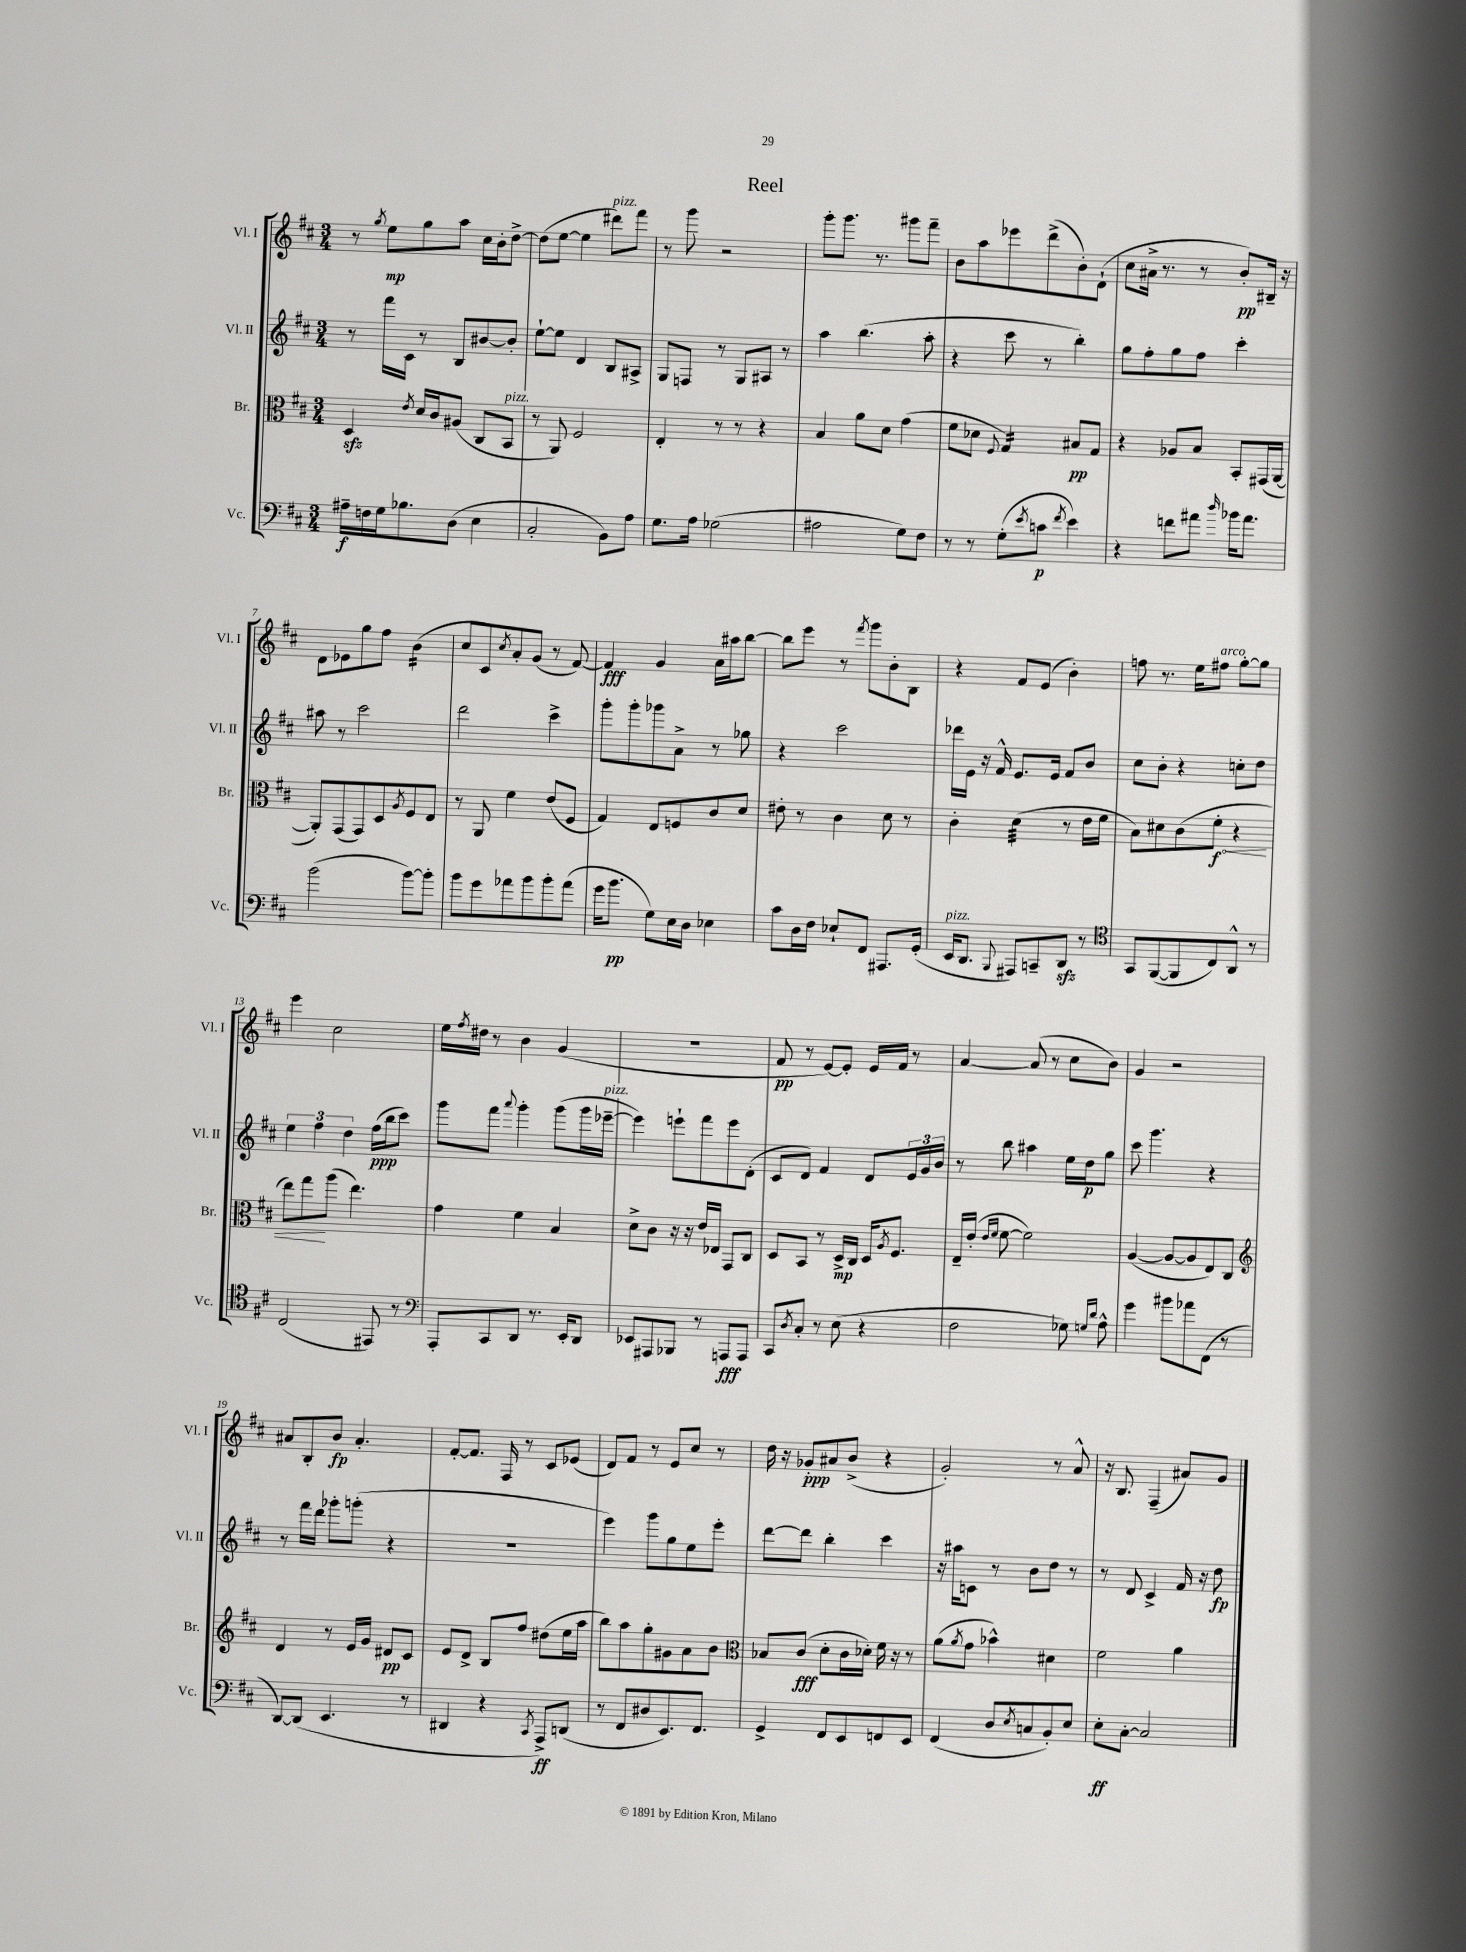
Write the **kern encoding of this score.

**kern	**kern	**kern	**kern
*staff4	*staff3	*staff2	*staff1
*clefF4	*clefC3	*clefG2	*clefG2
*k[f#c#]	*k[f#c#]	*k[f#c#]	*k[f#c#]
*M3/4	*M3/4	*M3/4	*M3/4
16A#~\LL	4D/	8r	8r
16F\	.	.	.
.	.	.	8qgg/
16G\J	.	16fff#\LL	8ee\L
8.B-\	.	16c#\JJ	.
.	8qe/	.	.
.	16d/LL	8r	8gg\
.	16c#/J	.	.
(8D\J	(8A#/J	8B/L	8aa\J
4E\	8C#/L	[8b#/	16cc#\LL
.	.	.	16b'\J
.	8BB/J	8b#'/]J	[8dd^\J
=	=	=	=
2C#'/	8r	[8ee`\L	(8dd\]L
.	8AA/)	8ee\]J	[8ee\J
.	2F#/	4d/	4ee\]
8BB\L)	.	8B/L	8ddd#\L)
8A\J	.	8A#^/J	8fff#\J
=	=	=	=
8.G\L	4E'/	8G/L	8r
.	.	8F/J	8ggg\
16A\Jk	.	.	.
(2G-\	8r	8r	2r
.	8r	8G/L	.
.	4r	8A#/J	.
.	.	8r	.
=	=	=	=
2A#\	4B/	4aa\	8ggg'\L
.	.	.	8.ggg\J
.	8a\L	(4.bb\	.
.	.	.	8.r
.	8d\J	.	.
8G\L)	(4g\	.	8ggg#\L
8F#\J	.	8aa'\	8fff#~\J
=	=	=	=
8r	8f#\L	4r	8b\L
8r	8d-\J	.	8aa\
.	8qqF#/	.	.
(8G'\L	4G/)	8ccc#\	8eee-\
8qe/	.	.	.
8c\J	.	8r	(8ddd^\
8qf#/	.	.	.
4e\)	8B#/L	4bb'\)	8b'\)
.	8G/J	.	(8d`\J
=	=	=	=
4r	4r	8gg\L	8cc#\L
.	.	8ff#'\	16a#^\Jk
.	.	.	8.r
8f\L	8A-/L	8gg\	.
8a#\J	8B/J	8ff#\J	8r
16qqdd/	.	.	.
16b-\LK	8BB'/L	4ccc#'\	8b'/L)
8.a#\J	.	.	.
.	(16GG#/L	.	16B#~/Jk
.	[16AA/JJ	.	16r
=	=	=	=
(2b\	8AA'/]L)	8aa#\	8d\L
.	(8GG/	8r	8e-\
.	8GG/)	2ccc#\	8gg\
.	8D/	.	8ff#\J
.	8qA/	.	.
[8b\L)	8F#/	.	(4b\
8b'\]J	8E/J	.	.
=	=	=	=
8b\L	8r	2ddd\	8cc#/L
8g\	8AA/	.	8c#/)
.	.	.	8qcc#/
8a-\	4f#\	.	8a'/
8b\	.	.	(8g/J
8b'\	(8e/L	4ccc#^\	8r
(8a-\J	8F#/J	.	[8f#/)
=	=	=	=
16g\LK	4G/)	8ggg'\L	4f#/]
8.b\J	.	.	.
.	.	8ggg'\	.
8G\L)	8E/L	8ggg-\	4g/
16E\L	8F/	8a^\J	.
16D\JJ	.	.	.
4E-\	8c#/	8r	16a\LL
.	.	.	16aa#\J
.	8d/J	8gg-\	[8bb\J
=	=	=	=
8c#\L	8e#'\	4r	8bb\]L
16D\L	8r	.	8eee\J
16F#\JJ	.	.	.
8E-`/L	4c#\	2ccc#\	8r
.	.	.	8qfff#/
8FF#/J	.	.	8ggg\L
8.AAA#/L	8d\	.	8b'\
.	8r	.	8B\J
(16GG'/Jk	.	.	.
=	=	=	=
16EE/LK	4c#'\	16ddd-\LL	4r
8.DD/J	.	16e\JJ	.
.	.	16r	.
.	.	16f#^^/	.
8qqBBB/	.	.	.
8AAA#/L)	(4d\	8.e/L	8f#/L
8CC~/	.	.	(8e/J
.	.	16e/Jk	.
8DD/J	8r	8f#/L	4b'\)
8r	16e\LL	8b/J	.
.	16f#\JJ	.	.
=	=	=	=
*clefC4	*	*	*
8GG/L	8B\L)	8cc#\L	8ff\
([8FF#/	8d#\	8b'\J	8.r
8FF#/]	(8c#\	4r	.
.	.	.	16ee\LK
8C#/)	8f#'\J	.	8ff#\J
8AA^^/J	4r	8cc'\L	[8gg'\L
8r	.	8dd\J	8gg\]J
=	=	=	=
(2C#/	8ee\L)	6ee\	4eee\
.	8gg\	.	.
.	.	6ff#\	.
.	(8aa\J	.	2cc#\
.	.	6dd\	.
.	4.ee\)	.	.
8EE#/)	.	(16ff#\LL	.
.	.	16bb\J	.
8r	.	8ccc#\J)	.
=	=	=	=
*clefF4	*	*	*
8AAA'/L	4g\	8ggg\L	16ee\LL
.	.	.	8qff#/
.	.	.	16dd#\JJ
8CC#/	.	8fff#\J	8r
.	.	8qqaaa/	.
8DD/J	4f#\	4ggg'\	4b\
8.r	.	.	.
.	4B/	(8ggg\L	(4g/
16EE'/LK	.	.	.
8DD/J	.	16ggg\L	.
.	.	[16eee-~\JJ	.
=	=	=	=
8EE-/L	8d^\L	4eee-\])	2.r
8AAA#/	8c#\J	.	.
8BBB-/J	16r	8eee`\L	.
.	16r	.	.
8r	16e/LL	8fff#\	.
.	16E-/JJ	.	.
8AAA/L	8GG/L	8eee\	.
8AAA/J	8C#/J	(8d'\J	.
=	=	=	=
8CC#/L	8D/L	8c#/L	8f#/
8qD/	.	.	.
8C#'/J	8BB/J	8d/J)	8r
8r	8r	4f#/	[8e/L)
(8E\	16D^/LL	.	8e'/]J
.	16C#/JJ	.	.
4r	16D/LK	8d/L	16e/LL
.	8qA/	.	.
.	8.F#/J	.	16f#/JJ
.	.	24e/L	8r
.	.	24g/	.
.	.	24b/JJ	.
=	=	=	=
2F#\	16E~/LL	8r	[4a/
.	(16e'/JJ	.	.
.	16qqe/LL	.	.
.	16qqf#/JJ	.	.
.	[8f#\	8bb\	.
.	2f#\])	4aa#\	(8a/]
.	.	.	8r
8G-\)	.	16ee\LL	8cc#\L
.	.	16dd\J	.
16qqG/LL	.	.	.
16qqd/JJ	.	.	.
8A^^\	.	8gg\J	8b\J)
=	=	=	=
4g\	([4A/	8ccc#\	4g/
.	.	4.ggg\	.
8b#\L	8A/_L	.	2r
8a-\	8A/]	.	.
(8FF#\J	8E/)	4r	.
8r	8C#/J	.	.
=	=	=	=
*	*clefG2	*	*
[8DD/L)	4d/	8r	8a#/L
(8DD/]J	.	16fff#\LL	8B'/
.	.	16ddd\JJ	.
4.EE/	8r	8ggg-'\L	8b/J
.	16e/LL	(8ggg'\J	4.a#'/
.	16g/JJ	.	.
.	8d#/L	4r	.
8r	8c#/J	.	.
=	=	=	=
4DD#/	8e/L	2.r	[8f#'/L
.	8d^/J	.	8.f#/]J
4r	8B/L	.	.
.	.	.	16F#/
.	8ff#/J	.	8r
8qCC#/	.	.	.
8AAA^/L)	(8dd#\L	.	8c#/L
(8DD/J	16ee\L	.	(8e-/J
.	16aa\JJ	.	.
=	=	=	=
8r	8bb\L)	4eee\)	8d/L)
8FF#/L	8aa\	.	8f#/J
8D#/	8gg'\	8ggg\L	8r
8.EE/)	8g#\	8gg\	8e/L
.	8a\	8ee\	8cc#/J
8.FF#/J	.	.	.
.	8b\J	8eee'\J	8r
=	=	=	=
*	*clefC3	*	*
4GG^/	8B-/L	[8ddd\L	16dd\
.	.	.	16r
.	(8c#/J	8ddd\]J	8g-'/L
8FF#/L	8d'\L	4bb'\	8a#/
8EE/	16c#\L	.	(8b^/J
.	16d-'\JJ)	.	.
8FF/	16f#\	4ccc#\	4r
.	16r	.	.
8EE/J	8r	.	.
=	=	=	=
(4FF#/	(8a\L	16r	2g'/)
.	.	16aa#\LK	.
.	8qa/	.	.
.	8g\J	8c\J	.
8D/L	4b-^^\)	8r	.
8qE/	.	.	.
8C/	.	8b\L	.
8BB'/)	4d#\	8dd\J	8r
8E/J	.	8r	8a^^/
=	=	=	=
8E'\L	2f#\	8r	16r
.	.	.	8.B/
[8C#'\J	.	8d/	.
2C#/]	.	4c#^/	(4F#~/
.	4a\	16f#/	8a#/L)
.	.	16r	.
.	.	8dd\	8g/J
==	==	==	==
*-	*-	*-	*-
